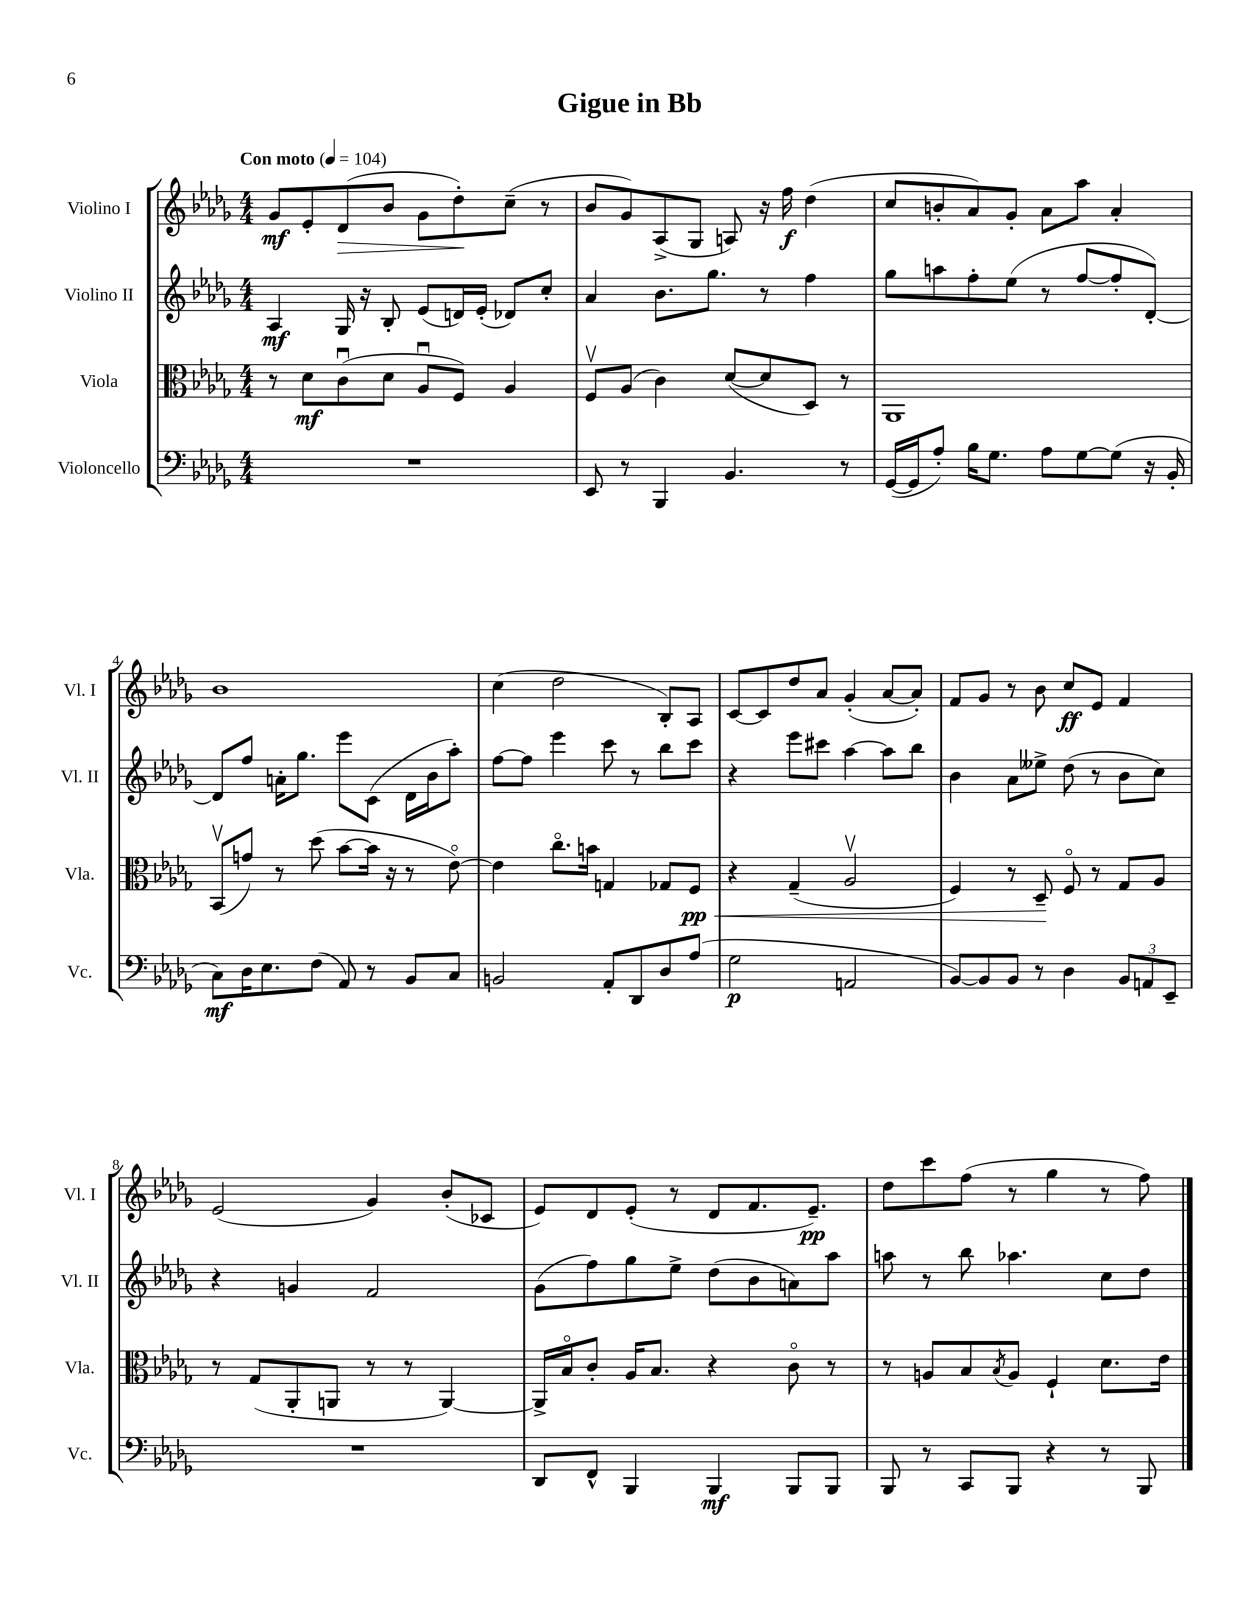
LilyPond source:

\header { title = "Gigue in Bb" }
<<
\new StaffGroup <<
\new Staff = "s0" \with { instrumentName = "Violino I" shortInstrumentName = "Vl. I" } {
    \clef treble \key des \major \numericTimeSignature \time 4/4 \tempo "Con moto" 4 = 104
    ges'8\mf ees'8-. des'8\>( bes'8 ges'8 des''8-.\!) c''8--( r8 |
    bes'8 ges'8) aes8->( ges8 a8) r16 f''16\f des''4( |
    c''8 b'8-. aes'8) ges'8-. aes'8 aes''8 aes'4-. |
    bes'1 |
    c''4( des''2 bes8-.) aes8 |
    c'8~ c'8 des''8 aes'8 ges'4-.( aes'8~ aes'8-.) |
    f'8 ges'8 r8 bes'8 c''8\ff ees'8 f'4 |
    ees'2( ges'4) bes'8-.( ces'8 |
    ees'8) des'8 ees'8-.( r8 des'8 f'8. ees'8.--\pp) |
    des''8 c'''8 f''8( r8 ges''4 r8 f''8) \bar "|." |
}
\new Staff = "s1" \with { instrumentName = "Violino II" shortInstrumentName = "Vl. II" } {
    \clef treble \key des \major \numericTimeSignature \time 4/4
    aes4\mf ges16 r16 bes8-. ees'8( d'16) ees'16-.( des'8) c''8-. |
    aes'4 bes'8. ges''8. r8 f''4 |
    ges''8 a''8 f''8-. ees''8( r8 f''8~ f''8-. des'8~-.) |
    des'8 f''8 a'16-. ges''8. ees'''8 c'8( des'16 bes'16 aes''8-.) |
    f''8~ f''8 ees'''4 c'''8 r8 bes''8 c'''8 |
    r4 ees'''8 cis'''8 aes''4~ aes''8 bes''8 |
    bes'4 aes'8 eeses''8-> des''8( r8 bes'8 c''8) |
    r4 g'4 f'2 |
    ges'8( f''8) ges''8 ees''8-> des''8( bes'8 a'8) aes''8 |
    a''8 r8 bes''8 aes''4. c''8 des''8 \bar "|." |
}
\new Staff = "s2" \with { instrumentName = "Viola" shortInstrumentName = "Vla." } {
    \clef alto \key des \major \numericTimeSignature \time 4/4
    r8 des'8\mf c'8\downbow( des'8 aes8\downbow f8) aes4 |
    f8\upbow aes8( c'4) des'8~( des'8 des8) r8 |
    aes,1 |
    bes,8\upbow( g'8) r8 des''8( bes'8~ bes'16 r16 r8 ees'8~\flageolet) |
    ees'4 c''8.\flageolet b'16 g4 ges8 f8\pp\< |
    r4 ges4--( aes2\upbow |
    f4) r8 des8--\! f8\flageolet r8 ges8 aes8 |
    r8 ges8( aes,8-. a,8 r8 r8 a,4~) |
    a,16-> bes16\flageolet c'8-. aes16 bes8. r4 c'8\flageolet r8 |
    r8 a8 bes8 \acciaccatura { bes8 } a8 f4-! des'8. ees'16 \bar "|." |
}
\new Staff = "s3" \with { instrumentName = "Violoncello" shortInstrumentName = "Vc." } {
    \clef bass \key des \major \numericTimeSignature \time 4/4
    R1 |
    ees,8 r8 bes,,4 bes,4. r8 |
    ges,16~( ges,16 aes8-.) bes16 ges8. aes8 ges8~ ges8( r16 bes,16-. |
    c8\mf) des16 ees8. f8( aes,8) r8 bes,8 c8 |
    b,2 aes,8-. des,8 des8 aes8( |
    ges2\p a,2 |
    bes,8~) bes,8 bes,8 r8 des4 \tuplet 3/2 { bes,8 a,8 ees,8-- } |
    R1 |
    des,8 f,8-^ bes,,4 bes,,4\mf bes,,8 bes,,8 |
    bes,,8 r8 c,8 bes,,8 r4 r8 bes,,8 \bar "|." |
}
>>
>>
